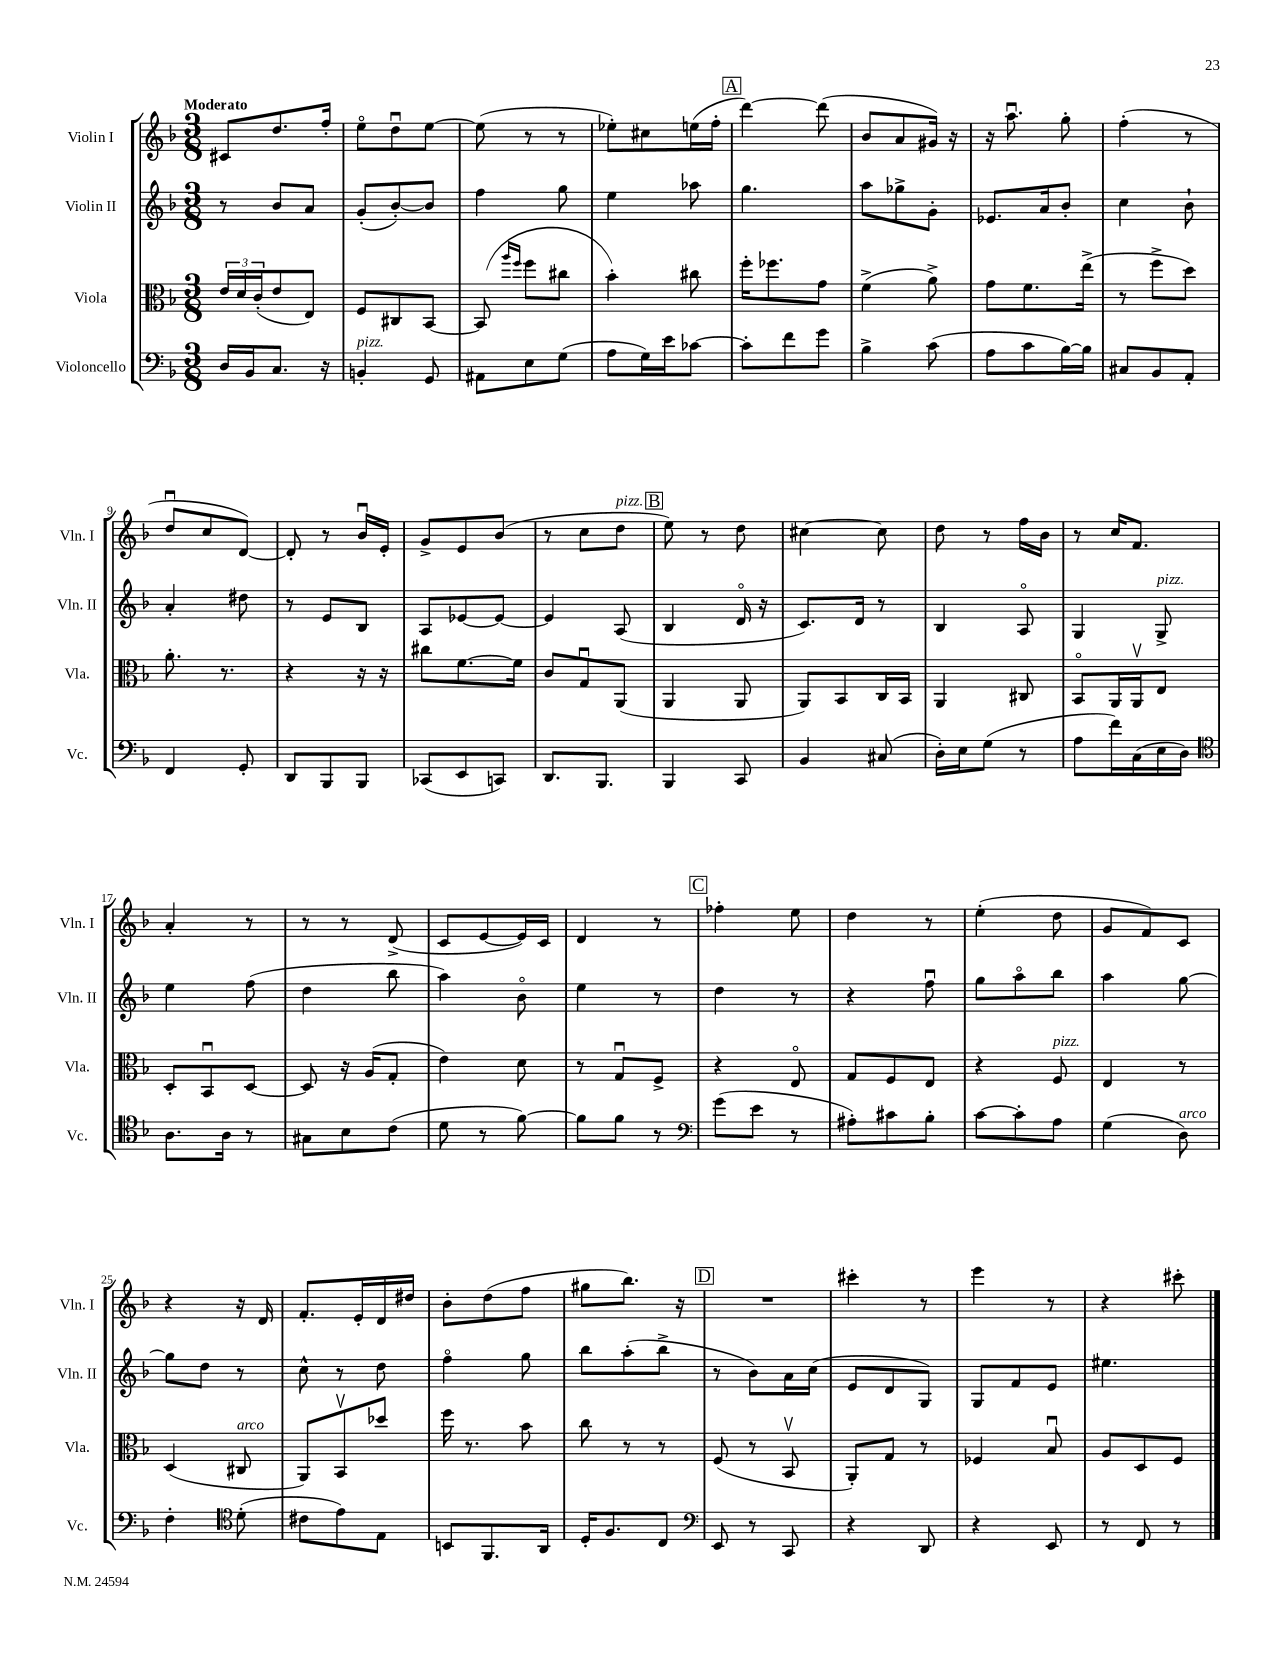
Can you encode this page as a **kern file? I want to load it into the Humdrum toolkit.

**kern	**kern	**kern	**kern
*part4	*part3	*part2	*part1
*staff4	*staff3	*staff2	*staff1
*I"Violoncello	*I"Viola	*I"Violin II	*I"Violin I
*I'Vc.	*I'Vla.	*I'Vln. II	*I'Vln. I
*clefF4	*clefC3	*clefG2	*clefG2
*k[b-]	*k[b-]	*k[b-]	*k[b-]
*M3/8	*M3/8	*M3/8	*M3/8
=1	=1	=1	=1
!	!	!	!LO:TX:a:B:t=Moderato
16D/LL	24e/LL	8r	8c#X/L
.	24d/	.	.
16BB-/J	.	.	.
.	(24c'/J	.	.
8.C/J	8e/	8b-/L	8.dd/
.	8E/J)	8a/J	.
16r	.	.	16ff'/Jk
=2	=2	=2	=2
!LO:TX:a:i:t=pizz.	!	!	!
4BBn'/	8F/L	(8g'/L	8ee\L
.	8C#X/	[8b-'/)	8ddu\
8GG/	[8BB-/J	8b-/J]	[8ee\J
=3	=3	=3	=3
8AA#X\L	(8BB-/]	4ff\	(8ee\]
.	16qqaa/LL	.	.
.	16qqff/JJ	.	.
8E\	8ff\L	.	8r
(8G\J	8cc#X\J	8gg\	8r
=4	=4	=4	=4
8A\L	4b-'\)	4ee\	8ee-X'\L)
16G\L)	.	.	8cc#X\
16e\J	.	.	.
[8c-X\J	8cc#X\	8aa-X\	(16een\L
.	.	.	16ff'\JJ
!!LO:REH:place=s1:t=A
=5	=5	=5	=5
8c-'\L]	16ff'\KL	4.gg\	[4ddd\)
.	8.ff-X\	.	.
8f\	.	.	.
8g\J	8g\J	.	(8ddd\]
=6	=6	=6	=6
4B-^\	(4f^\	8aa\L	8b-/L
.	.	8gg-X^\	8a/
(8c\	8a^\)	8g'\J	16g#X/Jk)
.	.	.	16r
=7	=7	=7	=7
8A\L	8g\L	8.e-X/L	16r
.	.	.	8.aau\
8c\	8.f\	.	.
.	.	16a/k	.
[16B-\L)	.	8b-'/J	8gg'\
16B-\JJ]	(16ee^\Jk	.	.
=8	=8	=8	=8
8C#X/L	8r	4cc\	(4ff'\
8BB-/	8ff^\L	.	.
8AA'/J	8dd\J)	8b-`\	8r
!!LO:LB:g=z
=9	=9	=9	=9
4FF/	8.a'\	4a'/	8ddu/L
.	.	.	8cc/
.	8.r	.	.
8GG'/	.	8dd#X\	[8d/J)
=10	=10	=10	=10
8DD/L	4r	8r	8d'/]
8BBB-/	.	8e/L	8r
8BBB-/J	16r	8B-/J	16b-u/LL
.	16r	.	16e'/JJ
=11	=11	=11	=11
(8CC-X/L	8cc#X\L	8A/L	8g^/L
8EE/	[8.f\	[8e-X/	8e/
8CCn/J)	.	8e-/J_	(8b-/J
.	16f\Jk]	.	.
=12	=12	=12	=12
8.DD/L	8c/L	4e-/]	8r
.	8Gu/	.	8cc\L
8.BBB-/J	.	.	.
!	!	!	!LO:TX:a:i:t=pizz.
.	(8AA/J	(8A/	8dd\J
!!LO:REH:place=s1:t=B
=13	=13	=13	=13
4BBB-/	4AA/	4B-/	8ee\)
.	.	.	8r
8CC/	8AA/	16d/	8dd\
.	.	16r	.
=14	=14	=14	=14
4BB-/	8AA/L)	8.c/L)	[4cc#X\
.	8BB-/	.	.
.	.	16d/Jk	.
(8C#X/	16C/L	8r	8cc#\]
.	16BB-/JJ	.	.
=15	=15	=15	=15
16D'\LL)	4AA/	4B-/	8dd\
16E\J	.	.	.
(8G\J	.	.	8r
8r	8C#X/	8A/	16ff\LL
.	.	.	16b-\JJ
=16	=16	=16	=16
8A\L	8BB-/L	4G/	8r
16f\L)	16AA/L	.	16cc/KL
(16C\	16AAv/J	.	8.f/J
!	!	!LO:TX:a:i:t=pizz.	!
16E\	8E/J	8G^/	.
16D\JJ)	.	.	.
!!LO:LB:g=z
=17	=17	=17	=17
*clefC4	*	*	*
8.A\L	8D'/L	4ee\	4a'/
.	8BB-u/	.	.
16A\Jk	.	.	.
8r	[8D/J	(8ff\	8r
=18	=18	=18	=18
8G#X\L	8D/]	4dd\	8r
8B-\	16r	.	8r
.	(16A/KL	.	.
(8c\J	8G'/J	8bb-\	(8d^/
=19	=19	=19	=19
8d\	4e\)	4aa\)	8c/L
8r	.	.	[8e/
[8f\)	8d\	8b-\	16e/L])
.	.	.	16c/JJ
=20	=20	=20	=20
8f\L]	8r	4ee\	4d/
8f\J	8Gu/L	.	.
8r	8F^/J	8r	8r
!!LO:REH:place=s1:t=C
=21	=21	=21	=21
*clefF4	*	*	*
(8g\L	4r	4dd\	4ff-X'\
8e\J	.	.	.
8r	8E/	8r	8ee\
=22	=22	=22	=22
8A#X'\L)	8G/L	4r	4dd\
8c#X\	8F/	.	.
8B-'\J	8E/J	8ffu\	8r
=23	=23	=23	=23
[8c\L	4r	8gg\L	(4ee'\
8c'\]	.	8aa\	.
!	!LO:TX:a:i:t=pizz.	!	!
8A\J	8F/	8bb-\J	8dd\
=24	=24	=24	=24
(4G\	4E/	4aa\	8g/L
.	.	.	8f/)
!LO:TX:a:i:t=arco	!	!	!
8D\)	8r	[8gg\	8c/J
!!LO:LB:g=z
=25	=25	=25	=25
4F'\	(4D/	8gg\L]	4r
.	.	8dd\J	.
*clefC4	*	*	*
!	!LO:TX:a:i:t=arco	!	!
(8d'\	8C#X/	8r	16r
.	.	.	16d/
=26	=26	=26	=26
8c#X\L	8AA/L)	8cc^^\	8.f'/L
8e\)	8BB-v/	8r	.
.	.	.	16e'/L
8E\J	8dd-X/J	8dd\	16d/
.	.	.	16dd#X/JJ
=27	=27	=27	=27
8BBn/L	16ff\	4ff\	8b-'\L
.	8.r	.	.
8.FF/	.	.	(8dd\
.	8b-\	8gg\	8ff\J
16AA/Jk	.	.	.
=28	=28	=28	=28
16D'/KL	8cc\	8bb-\L	8gg#X\L
8.F/	.	.	.
.	8r	(8aa'\	8.bb-\J)
8C/J	8r	8bb-^\J	.
.	.	.	16r
!!LO:REH:place=s1:t=D
=29	=29	=29	=29
*clefF4	*	*	*
8EE/	(8F/	8r	4.r
8r	8r	8b-\L)	.
8CC/	8BB-v/	16a\L	.
.	.	(16cc\JJ	.
=30	=30	=30	=30
4r	8AA'/L)	8e/L	4ccc#X'\
.	8G/J	8d/	.
8DD/	8r	8G/J)	8r
=31	=31	=31	=31
4r	4F-X/	8G/L	4eee\
.	.	8f/	.
8EE/	8B-u/	8e/J	8r
=32	=32	=32	=32
8r	8A/L	4.ee#X\	4r
8FF/	8D/	.	.
8r	8F/J	.	8ccc#X'\
==	==	==	==
*-	*-	*-	*-
